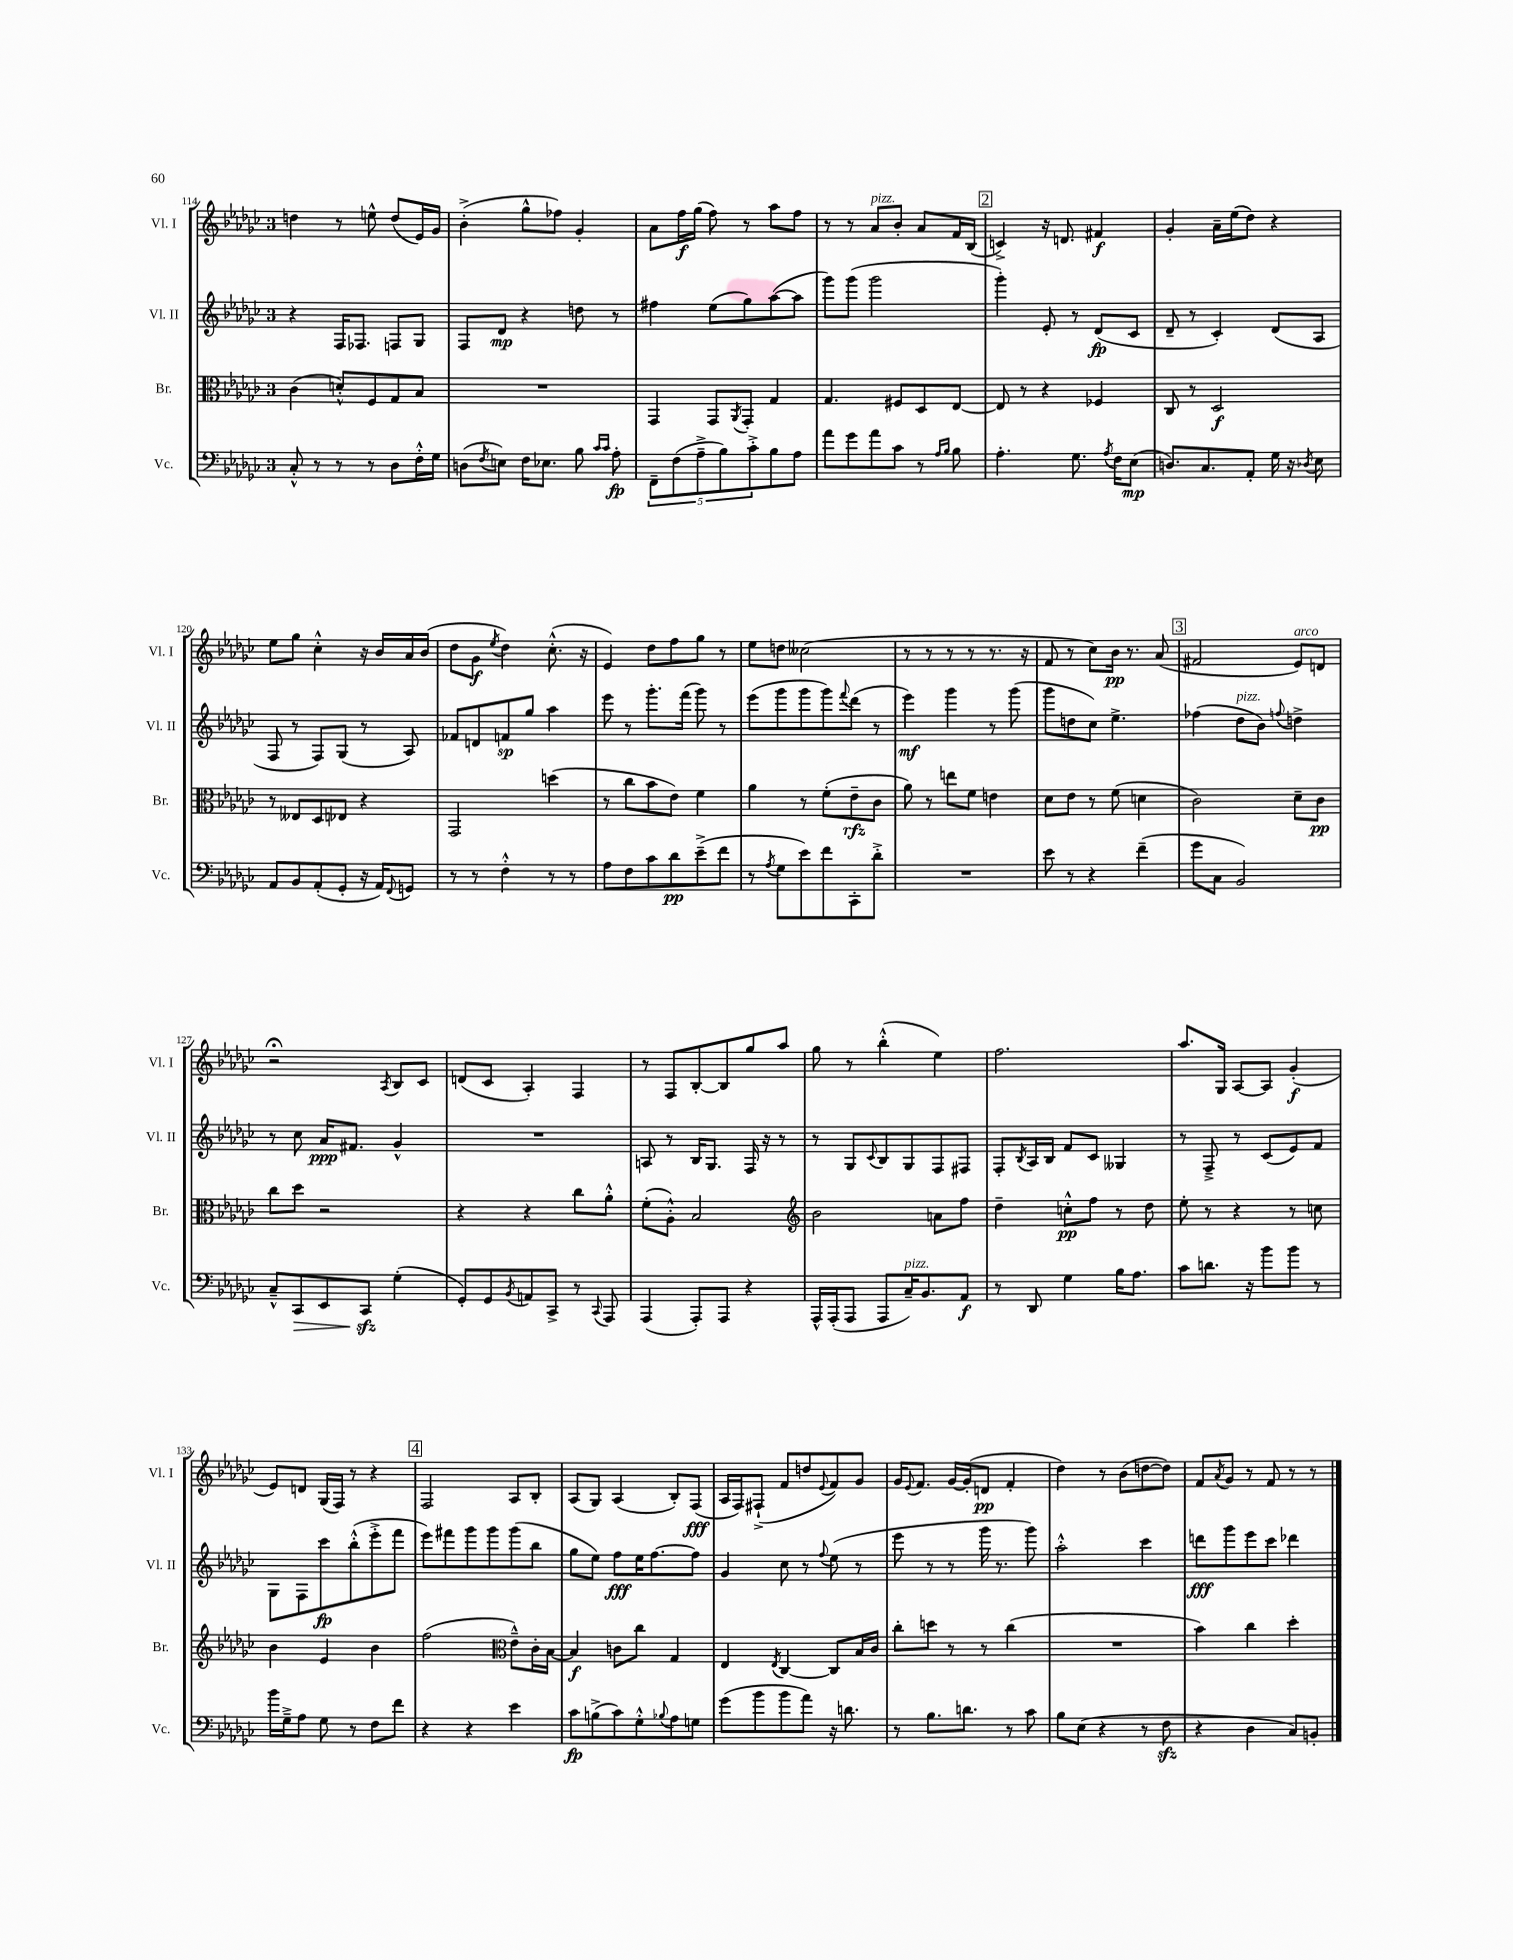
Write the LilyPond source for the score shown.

<<
\new StaffGroup <<
\new Staff = "s0" \with { instrumentName = "Vl. I" shortInstrumentName = "Vl. I" } {
    \clef treble \key ges \major \once \override Staff.TimeSignature.style = #'single-digit \time 3/4
    d''4 r8 e''8-^ d''8( ees'16) ges'16 |
    bes'4-.->( ges''8-^ fes''8) ges'4-. |
    aes'8 f''16\f ges''16( f''8) r8 aes''8 f''8 |
    r8 r8 aes'8^\markup { \italic "pizz." } bes'8-. aes'8 f'16 bes16( |
    \mark \markup { \box "2" } c'4->) r16 d'8. fis'4\f |
    ges'4-. aes'16-- ees''16( des''8) r4 |
    ees''8 ges''8 ces''4-.-^ r16 bes'16 aes'16 bes'16( |
    des''8 ges'8\f \acciaccatura { ees''8 } des''4) ces''8.-.-^( r16 |
    ees'4) des''8 f''8 ges''8 r8 |
    ees''8 d''8 ceses''2( |
    r8 r8 r8 r8 r8. r16 |
    f'8 r8 ces''8) bes'16\pp r8. aes'8( |
    \mark \markup { \box "3" } fis'2 ees'8^\markup { \italic "arco" }) d'8 |
    r2\fermata \acciaccatura { aes8 } bes8 ces'8 |
    d'8( ces'8 aes4-.) f4 |
    r8 f8 bes8~-. bes8 ges''8 aes''8 |
    ges''8 r8 bes''4-.-^( ees''4) |
    f''2. |
    aes''8. ges16 aes8~ aes8 ges'4-.\f( |
    ees'8) d'8 ges16( f16) r8 r4 |
    \mark \markup { \box "4" } f2 aes8 bes8-. |
    aes8( ges8) aes4( bes8-.) f8\fff( |
    aes16 f16) fis8-!->( f'8 d''8 \appoggiatura { ees'8 } f'8) ges'8 |
    ges'16 \appoggiatura { ees'8 } f'8. ges'16~ ges'16-.( d'8\pp f'4-. |
    des''4) r8 bes'8( d''8~ d''8) |
    f'8 \acciaccatura { aes'8 } ges'8 r8 f'8 r8 r8 \bar "|." |
}
\new Staff = "s1" \with { instrumentName = "Vl. II" shortInstrumentName = "Vl. II" } {
    \clef treble \key ges \major \once \override Staff.TimeSignature.style = #'single-digit \time 3/4
    r4 f16 fes8. f8 ges8 |
    f8 des'8\mp r4 d''8 r8 |
    fis''4 ees''8( ges''8) aes''8~( aes''8 |
    ges'''8) ges'''8( ges'''2 |
    \mark \markup { \box "2" } ges'''4-.) ees'8-. r8 des'8\fp( ces'8 |
    des'8-- r8 ces'4-.) des'8( aes8 |
    f8 r8 f8) ges8( r8 aes8) |
    fes'8 d'8 f'8\sp ges''8 aes''4 |
    ees'''8 r8 ges'''8.-. f'''16( ges'''8) r8 |
    ees'''8( ges'''8 ges'''8 ges'''8) \appoggiatura { f'''8 } des'''8( r8 |
    ees'''4\mf) ges'''4 r8 ges'''8( |
    ges'''8 d''8 ces''8) ees''4.-> |
    \mark \markup { \box "3" } fes''4( des''8^\markup { \italic "pizz." } bes'8) \appoggiatura { f''8 } d''4-> |
    r8 ces''8 aes'16\ppp fis'8. ges'4-^ |
    R2. |
    a8 r8 bes16 ges8. f16 r16 r8 |
    r8 ges8 \appoggiatura { ces'8 } bes8 ges8 f8 fis8 |
    f8-. \acciaccatura { bes8 } aes16 bes16 f'8 ces'8 geses4 |
    r8 f8---> r8 ces'8( ees'8) f'8 |
    ges8 f8 ces'''8\fp bes''8-.-^( ees'''8-.-> f'''8 |
    \mark \markup { \box "4" } ees'''8) fis'''8 ges'''8 ges'''8 ges'''8( bes''8 |
    ges''8 ees''8) f''8\fff ees''16 f''8.~ f''8 |
    ges'4 ces''8 r8 \appoggiatura { f''8 } ees''8( r8 |
    ees'''8 r8 r8 ges'''16 r8. ges'''8) |
    aes''2-.-^ ces'''4 |
    d'''8\fff ges'''8 ees'''8 ces'''8 des'''4 \bar "|." |
}
\new Staff = "s2" \with { instrumentName = "Br." shortInstrumentName = "Br." } {
    \clef alto \key ges \major \once \override Staff.TimeSignature.style = #'single-digit \time 3/4
    ces'4( d'8-.-^) f8 ges8 bes8 |
    R2. |
    ges,4 ges,8 \acciaccatura { aes,8 } ges,8-. ges4 |
    ges4. fis8 des8 ees8~ |
    \mark \markup { \box "2" } ees8 r8 r4 fes4 |
    ces8 r8 des2\f |
    r8 eeses8 des8 ees8 r4 |
    ges,2 d''4( |
    r8 ces''8 bes'8 ees'8) f'4 |
    aes'4 r8 f'8-.( ees'8--\rfz ces'8 |
    aes'8) r8 e''8 f'8 e'4 |
    des'8 ees'8 r8 f'8( d'4 |
    \mark \markup { \box "3" } ces'2) des'8-- ces'8\pp |
    ces''8 des''8 r2 |
    r4 r4 ces''8 aes'8-.-^ |
    f'8-.( aes8-.-^) bes2 |
    \clef treble bes'2 a'8 f''8 |
    des''4-- c''8-.-^\pp f''8 r8 des''8 |
    ees''8-. r8 r4 r8 c''8 |
    bes'4 ees'4 bes'4 |
    \mark \markup { \box "4" } f''2( \clef alto ees'8---^) ces'16-. bes16~ |
    bes4\f c'8 ces''8 ges4 |
    ees4 \acciaccatura { ees8 } ces4~ ces8 bes16 ces'16 |
    ces''8-. d''8 r8 r8 ces''4( |
    R2. |
    bes'4) ces''4 des''4-. \bar "|." |
}
\new Staff = "s3" \with { instrumentName = "Vc." shortInstrumentName = "Vc." } {
    \clef bass \key ges \major \once \override Staff.TimeSignature.style = #'single-digit \time 3/4
    ces8-.-^ r8 r8 r8 des8 f16-.-^ ges16 |
    d8( \acciaccatura { f8 } e8) f16 ees8. bes8 \grace { ces'16 ces'16 } aes8-.\fp |
    \tuplet 5/4 { f,8-- f8( aes8---> bes8) ces'8-.-> } bes8 aes8 |
    aes'8 ges'8 aes'8 ces'8 r8 \grace { aes16 bes16 } bes8 |
    \mark \markup { \box "2" } aes4.-. ges8. \acciaccatura { aes8 } f16 ees8\mp( |
    d8.) ces8. aes,8-. ges16 r16 \acciaccatura { des8 } ees8 |
    aes,8 bes,8 aes,8-.( ges,8-. r16 aes,16) \appoggiatura { f,8 } g,8 |
    r8 r8 f4-.-^ r8 r8 |
    aes8 f8 ces'8 des'8\pp ees'8--->( f'8 |
    r8 \acciaccatura { aes8 } ges8 ees'8) f'8 ces,8-. des'8-.-> |
    R2. |
    ees'8 r8 r4 f'4--( |
    \mark \markup { \box "3" } ges'8 ces8 bes,2) |
    ces8---^ ces,8\> ees,8 ces,8\sfz\! ges4-.( |
    ges,8-.) ges,8 \acciaccatura { bes,8 } a,8 ces,8-> r8 \appoggiatura { ces,8 } aes,,8 |
    aes,,4( aes,,8-.) aes,,8 r4 |
    aes,,16-^ aes,,16-.( aes,,8 aes,,8 ces16--^\markup { \italic "pizz." }) bes,8. aes,8\f |
    r8 des,8 ges4 bes16 aes8. |
    ces'8 d'8. r16 bes'8 bes'8 r8 |
    bes'16 ges16---> aes8 ges8 r8 f8 f'8 |
    \mark \markup { \box "4" } r4 r4 ees'4 |
    ces'8\fp b8->( ces'8) ges8-.-^ \appoggiatura { bes8 } aes8 g8 |
    ges'8( bes'8 bes'8 aes'8) r16 d'8. |
    r8 bes8. d'8. r8 ces'8 |
    bes8 ees8( r4 r8 f8\sfz |
    r4 des4 ces8) b,8-. \bar "|." |
}
>>
>>
\layout { \context { \Score currentBarNumber = #114 } }
